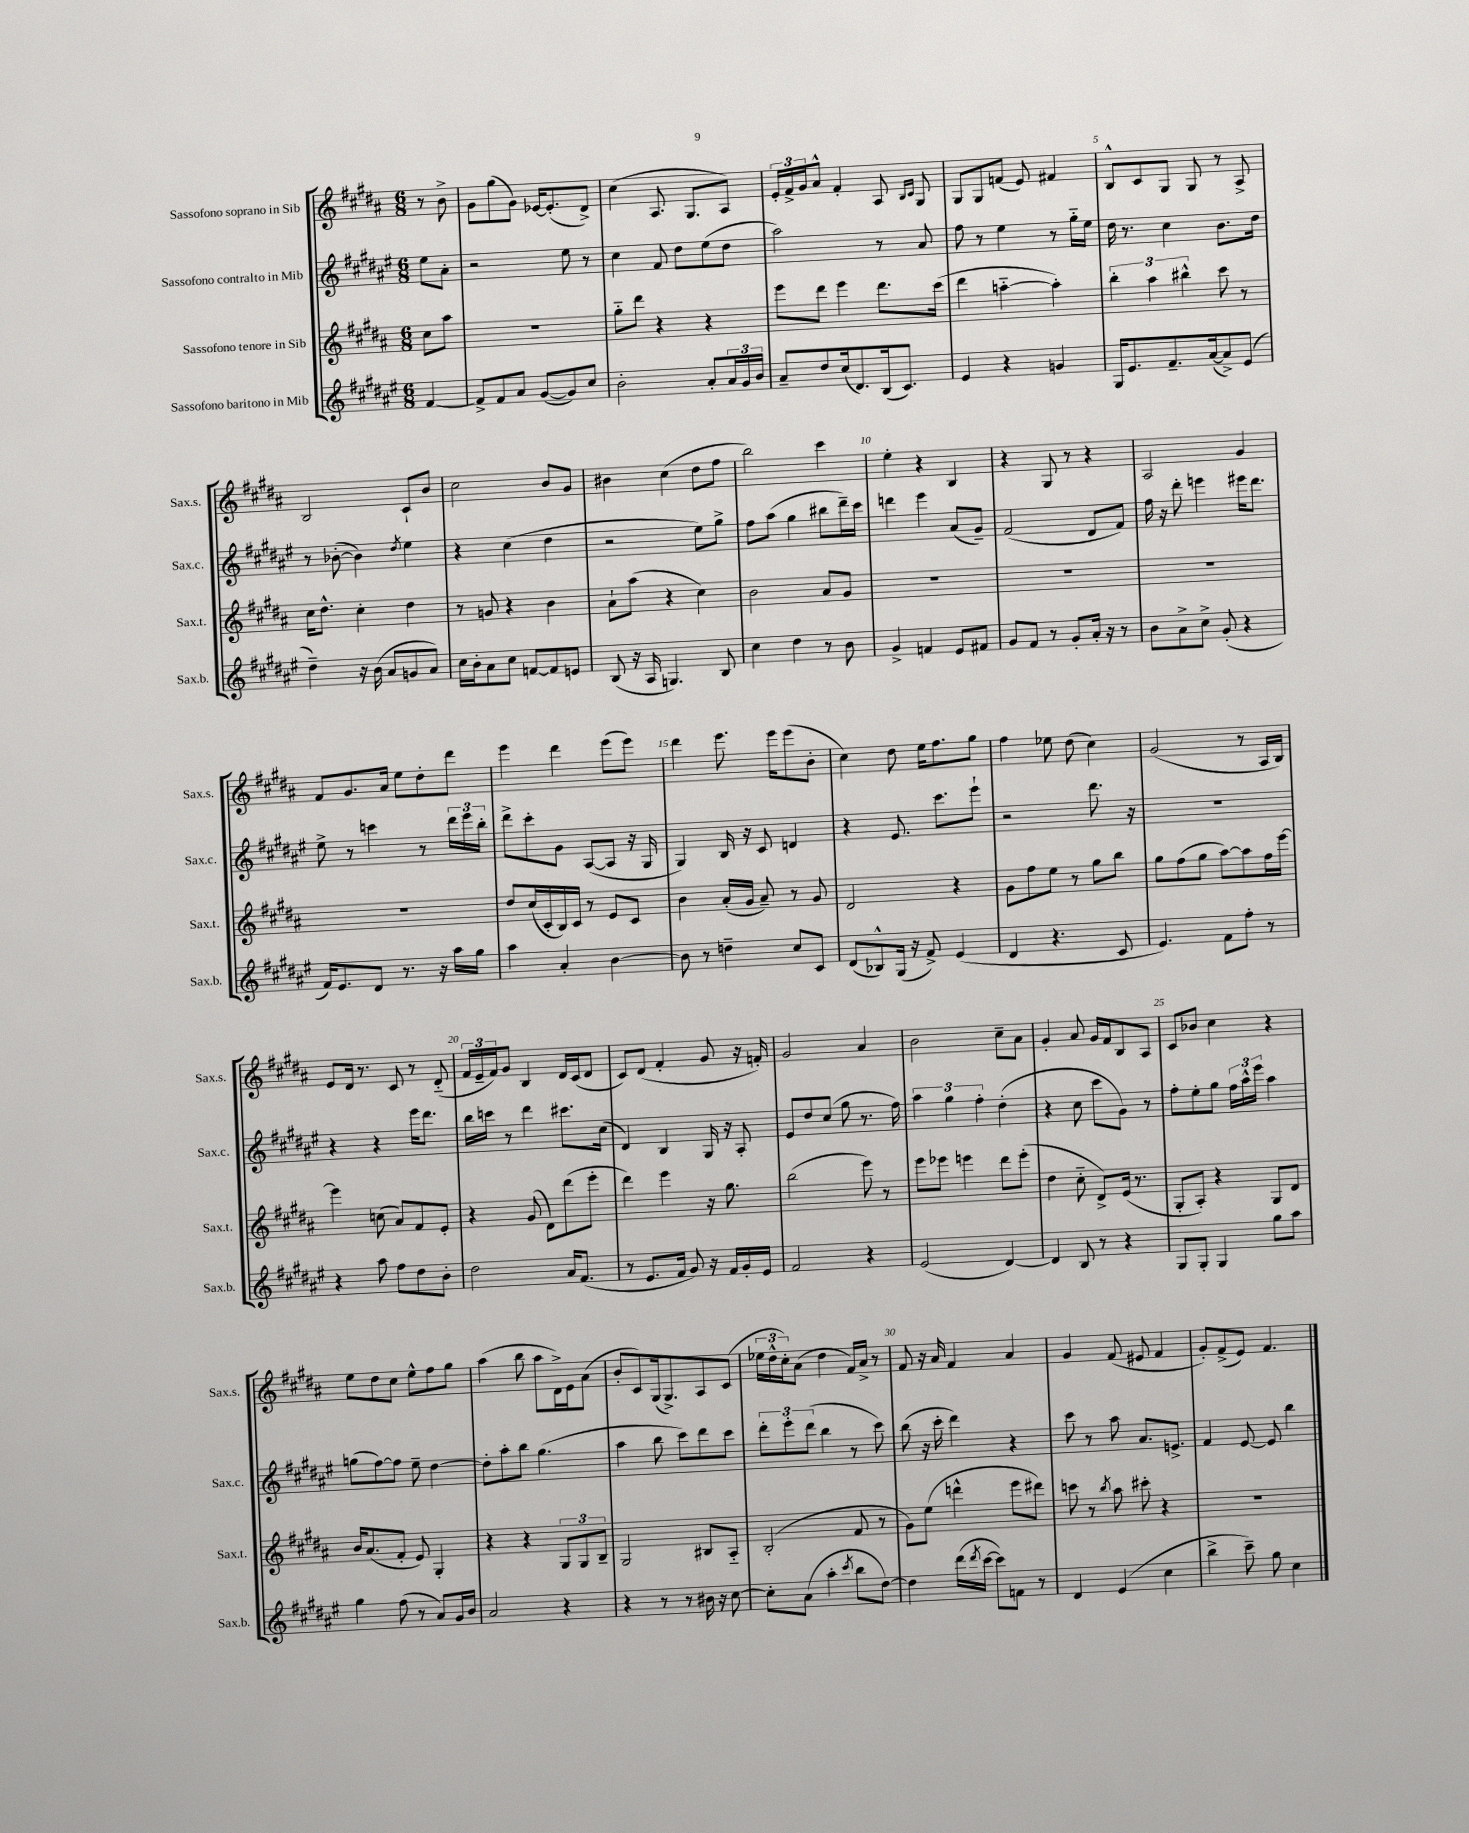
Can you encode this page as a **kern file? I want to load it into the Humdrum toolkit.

**kern	**kern	**kern	**kern
*staff4	*staff3	*staff2	*staff1
*clefG2	*clefG2	*clefG2	*clefG2
*k[f#c#g#d#a#e#]	*k[f#c#g#d#a#]	*k[f#c#g#d#a#e#]	*k[f#c#g#d#a#]
*M6/8	*M6/8	*M6/8	*M6/8
[4f#/	8cc#\L	8ee#\L	8r
.	8aa#\J	8a#'\J	8b^\
=	=	=	=
8f#^/]L	2.r	2r	8g#\L
8f#/	.	.	(8gg#\
8a#/J	.	.	8g#\J)
([8g#/L	.	.	[16e-/LK
.	.	.	(8.e-'/]
8g#/])	.	8ee#\	.
8cc#/J	.	8r	8d#^/J)
=	=	=	=
2b'\	8gg#'~\L	4cc#\	(4cc#\
.	8ddd#\J	.	.
.	4r	8f#/	8.A#/
.	.	8dd#\L	.
.	.	.	8.G#/L
8a#'/L	4r	(8ee#\	.
24a#/L	.	8dd#\J	8A#/J)
24g#/	.	.	.
24b/JJ	.	.	.
=	=	=	=
8a#~/L	8eee\L	2aa#\)	24e'/LL
.	.	.	24f#^/
.	.	.	24g#/J
8dd#/	8ddd#\J	.	8a#^^/J
(16cc#/k	4eee\	.	4f#'/
8.d#/)	.	.	.
(16B/k	8.ddd#\L	8r	8A#/
8.c#/J)	.	.	.
.	.	.	16qqB/LL
.	.	.	16qqc#/JJ
.	.	8a#/	8G#/
.	(16ccc#\Jk	.	.
=	=	=	=
4e#/	4ddd#\	8ff#\	8G#/L
.	.	8r	8G#/
4r	[4aa'~\	4ee#\	(8f/J
.	.	.	8e/)
4g/	4aa'\])	8r	4f#/
.	.	16gg#'~\LL	.
.	.	16ee#\JJ	.
=	=	=	=
16G#/LK	6bb'\	16dd#\	8B^^/L
8.e#/	.	8.r	.
.	.	.	8c#/
.	6aa#\	.	.
8.f#~/	.	4cc#\	8G#/J
.	6bb#^^\	.	.
.	.	.	8G#/
([16a#/k	.	.	.
8a#^/])	8ccc#\	8.b\L	8r
(8e#/J	8r	.	8A#^/
.	.	16dd#\Jk	.
=	=	=	=
4dd#~\)	16cc#\LK	8r	2B/
.	8.dd#^^\J	.	.
.	.	([8b-'\	.
16r	4cc#'\	4b-\])	.
(16b\	.	.	.
8a#/L	.	.	.
.	.	8qdd#/	.
8g/	4dd#\	4ee#\	8c#`/L
8a#/J)	.	.	8b/J
=	=	=	=
16cc#\LL	8r	4r	2cc#\
16b'\J	.	.	.
8a#\	8g/	.	.
8cc#\J	4r	(4cc#\	.
[8f/L	.	.	.
8f/]	4b\	4dd#\	8b/L
8e/J	.	.	8g#/J
=	=	=	=
(8B/	8a#`\L	2r	4b#\
16r	(8aa#\J	.	.
16A#/	.	.	.
4.G/)	4r	.	(4cc#\
.	4cc#\)	8ee#\L)	8dd#\L
8B/	.	8gg#^\J	8ff#\J
=	=	=	=
4cc#\	2b\	8ff#\L	2bb\)
.	.	(8aa#\J	.
4dd#\	.	4gg#\	.
8r	8a#/L	8bb#\L	4ccc#\
8b\	8g#/J	16ddd#~\L)	.
.	.	16ccc#\JJ	.
=	=	=	=
4g#^/	2.r	4ddd\	4ee'\
4f/	.	4eee#\	4r
8e#/L	.	(8a#/L	4B/
8f#/J	.	8g#~/J)	.
=	=	=	=
8g#/L	2.r	(2f#/	4r
8f#/J	.	.	.
8r	.	.	8G#/
8g#'/L	.	.	8r
16a#'/Jk	.	8d#/L	4r
16r	.	.	.
8r	.	8f#/J)	.
=	=	=	=
8b\L	2.r	16ff#\	2A#/
.	.	16r	.
8a#^\	.	8ddd#'\	.
8cc#^\J	.	4eee\	.
(8g#'/	.	.	.
4r	.	16eee#\LK	4g#/
.	.	8.ddd#\J	.
=	=	=	=
16f#/LK)	2.r	8ee#^\	8f#/L
8.e#/	.	.	.
.	.	8r	8.g#/
8d#/J	.	4ccc\	.
.	.	.	16a#/Jk
8.r	.	.	8ee\L
.	.	8r	8dd#'\
16r	.	.	.
16aa#\LL	.	24ddd#\LL	8ddd#\J
.	.	24eee#\	.
16gg#\JJ	.	.	.
.	.	24bb'\JJ	.
=	=	=	=
4aa#\	8dd#/L	8ddd#^\L	4eee\
.	(16cc#/L	8ccc#'\	.
.	16c#'/	.	.
4a#'/	16B/)	8g#\J	4ddd#\
.	16c#/JJ	.	.
.	8r	([8A#/L	.
[4b\	8e/L	8A#/]J	(8eee\L
.	8c#/J	16r	8eee\J)
.	.	16G#/	.
=	=	=	=
8b\]	4b\	4G#/)	4ddd#\
8r	.	.	.
4dd~\	(16a#'/LL	16B/	8.eee\
.	16g#/JJ	16r	.
.	8a#~/)	8c#/	.
.	.	.	16eee\LK
8cc#/L	8r	4d/	(8eee\
8c#/J	8g#/	.	8b'\J
=	=	=	=
(8d#/L	2d#/	4r	4cc#\)
8B-^^/)	.	.	.
(16G#/Jk	.	8.e#/	8dd#\
16r	.	.	.
8f#^/)	.	.	16ee\LK
.	.	8.ccc#\L	8.ff#\
(4e#/	4r	.	.
.	.	8eee#`\J	8gg#\J
=	=	=	=
4d#/	8g#\L	2r	4ff#\
.	8ff#\	.	.
4.r	8ee\J	.	8ee-\
.	8r	.	(8dd#\
.	8gg#\L	8.ddd#\	4cc#\)
8c#/	8bb\J	.	.
.	.	16r	.
=	=	=	=
4.e#/)	8gg#\L	2.r	(2g#/
.	(8ff#\	.	.
.	8gg#\J	.	.
8f#\L	[8aa#\L)	.	.
8ff#'\J	8aa#\]	.	8r
8r	16ff#\L	.	16A#/LL
.	[16eee\JJ	.	16B/JJ)
=	=	=	=
4r	4eee\]	4r	8e/L
.	.	.	16d#/Jk
.	.	.	8.r
8aa#\	(8cc\	4r	.
8ff#\L	8a#/L)	.	8c#/
8dd#\	8f#/	16eee#\LK	8r
.	.	8.ddd#\J	.
8b'\J	8e'/J	.	(8d#'~/
=	=	=	=
2dd#\	4r	16bb\LL	24f#/LL
.	.	.	24e~/
.	.	16ccc\JJ	.
.	.	.	24f#/J)
.	.	8r	8g#/J
.	(8g#/	4ddd#\	4B/
.	8d#\L)	.	.
16a#/LK	(8ddd#\	8.ccc#\L	16d#/LL
(8.f#/J	.	.	(16c#/J
.	8eee'\J	.	8d#/J
.	.	(16cc#\Jk	.
=	=	=	=
8r	4ddd#\)	4d#/)	8c#/L)
8.e#/L	.	.	(8d#/J
.	4eee\	4B/	4f#'/
16f#/Jk	.	.	.
8g#/)	.	.	.
16r	16r	16G#/	8g#/
16f#/LL	8.gg#\	16r	.
16g#'/	.	8A#'/	16r
16e#/JJ	.	.	16f'/)
=	=	=	=
2f#/	(2bb\	8e#/L	2g#/
.	.	8dd#/	.
.	.	(8cc#/J	.
.	.	8gg#\	.
4r	8eee\)	8.r	4a#/
.	8r	.	.
.	.	16ff#\)	.
=	=	=	=
(2e#/	8eee\L	6aa#\	2b\
.	8eee-\J	.	.
.	.	6gg#\	.
.	4eee\	.	.
.	.	6ff#'\	.
[4d#/)	8ddd#\L	(4dd#'\	8cc#~\L
.	(8eee'\J	.	8a#\J
=	=	=	=
4d#/]	4dd#\	4r	4g#'/
8B/	8cc#'~\	8cc#\	8a#/
8r	8d#^/L)	8ccc#\L	16g#/LL
.	.	.	16f#/J
4r	(16e/Jk	8g#\J)	8B/
.	8.r	.	.
.	.	8r	8A#/J
=	=	=	=
8G#/L	8G#'/L	8ff#'\L	8c#/L
8G#'/J	8A#'/J)	8ee#'\	8b-/J
4G#/	4r	8gg#\J	4cc#\
.	.	24ff#\LL	.
.	.	24aa#^^\	.
.	.	24eee#\JJ	.
8gg#\L	8G#/L	4aa#\	4r
8aa#\J	8d#/J	.	.
=	=	=	=
4gg#\	16b/LK	(8gg\L	8ee\L
.	(8.a#/	.	.
.	.	[8ff#\)	8dd#\
(8ff#\	8f#'/J	8ff#\]J	8cc#\J
8r	8e/)	8ee#~\	8ee^^\L
8a#/L)	4G#'/	[4dd#\	8ff#\
16g#/L	.	.	8gg#\J
16b/JJ	.	.	.
=	=	=	=
2a#/	4r	8dd#'\]L	(4aa#\
.	.	8aa#'\	.
.	4r	8bb\J	8bb\
.	.	(4.gg#\	8aa#\L
4r	12G#/L	.	16d#^\L)
.	.	.	16e\J
.	12G#/	.	.
.	.	.	(8a#\J
.	12B~/J	.	.
=	=	=	=
4r	2G#/	4aa#\	8b'/L
.	.	.	8c#/)
8r	.	8bb\	(16G#/k
.	.	.	8.G#^/)
8r	.	8ccc#\L)	.
16b#\	8B#/L	8ddd#\	8A#/
16r	.	.	.
[8cc#\	8A#'~/J	8ccc#\J	(8c#/J
=	=	=	=
8cc#'\]L	(2B'/	12ddd#'\L	24ee-\LL
.	.	.	24dd#^^\
.	.	12eee#'\	24cc#'\J)
(8a#\J	.	.	(8a#\J
.	.	(12ddd#\J	.
4aa#'\	.	4bb\	4dd#\
8qccc#/	.	.	.
8bb\L	8f#/	8r	16f#/LL)
.	.	.	16a#^/JJ
[8dd#\J)	8r	8ccc#\)	8r
=	=	=	=
4dd#\]	8g#\L)	(8bb\	8f#/
.	(8ee\J	16r	16r
.	.	16ccc#'\	16a#/
(16ddd#\LL	4ddd^^\	4ddd#\)	4f#/
8qddd#/	.	.	.
[16ccc#\JJ	.	.	.
8ccc#\]L)	.	.	.
8f\J	8eee\L	4r	4a#/
8r	8ddd#\J)	.	.
=	=	=	=
4d#/	8ccc\	8ccc#\	4g#/
.	8r	8r	.
.	8qbb/	.	.
(4e#/	8aa#\	8aa#\	(8f#/
.	8ccc#'\	8.a#/L	8e#/
4cc#\	4r	.	4f#/
.	.	8.e^/J	.
=	=	=	=
4bb^\	2.r	4f#/	8g#'/L)
.	.	.	(8f#^/
8ccc#~\)	.	[8e#/	8e/J)
8gg#\	.	8e#/]	4.f#/
4cc#\	.	4bb\	.
==	==	==	==
*-	*-	*-	*-
